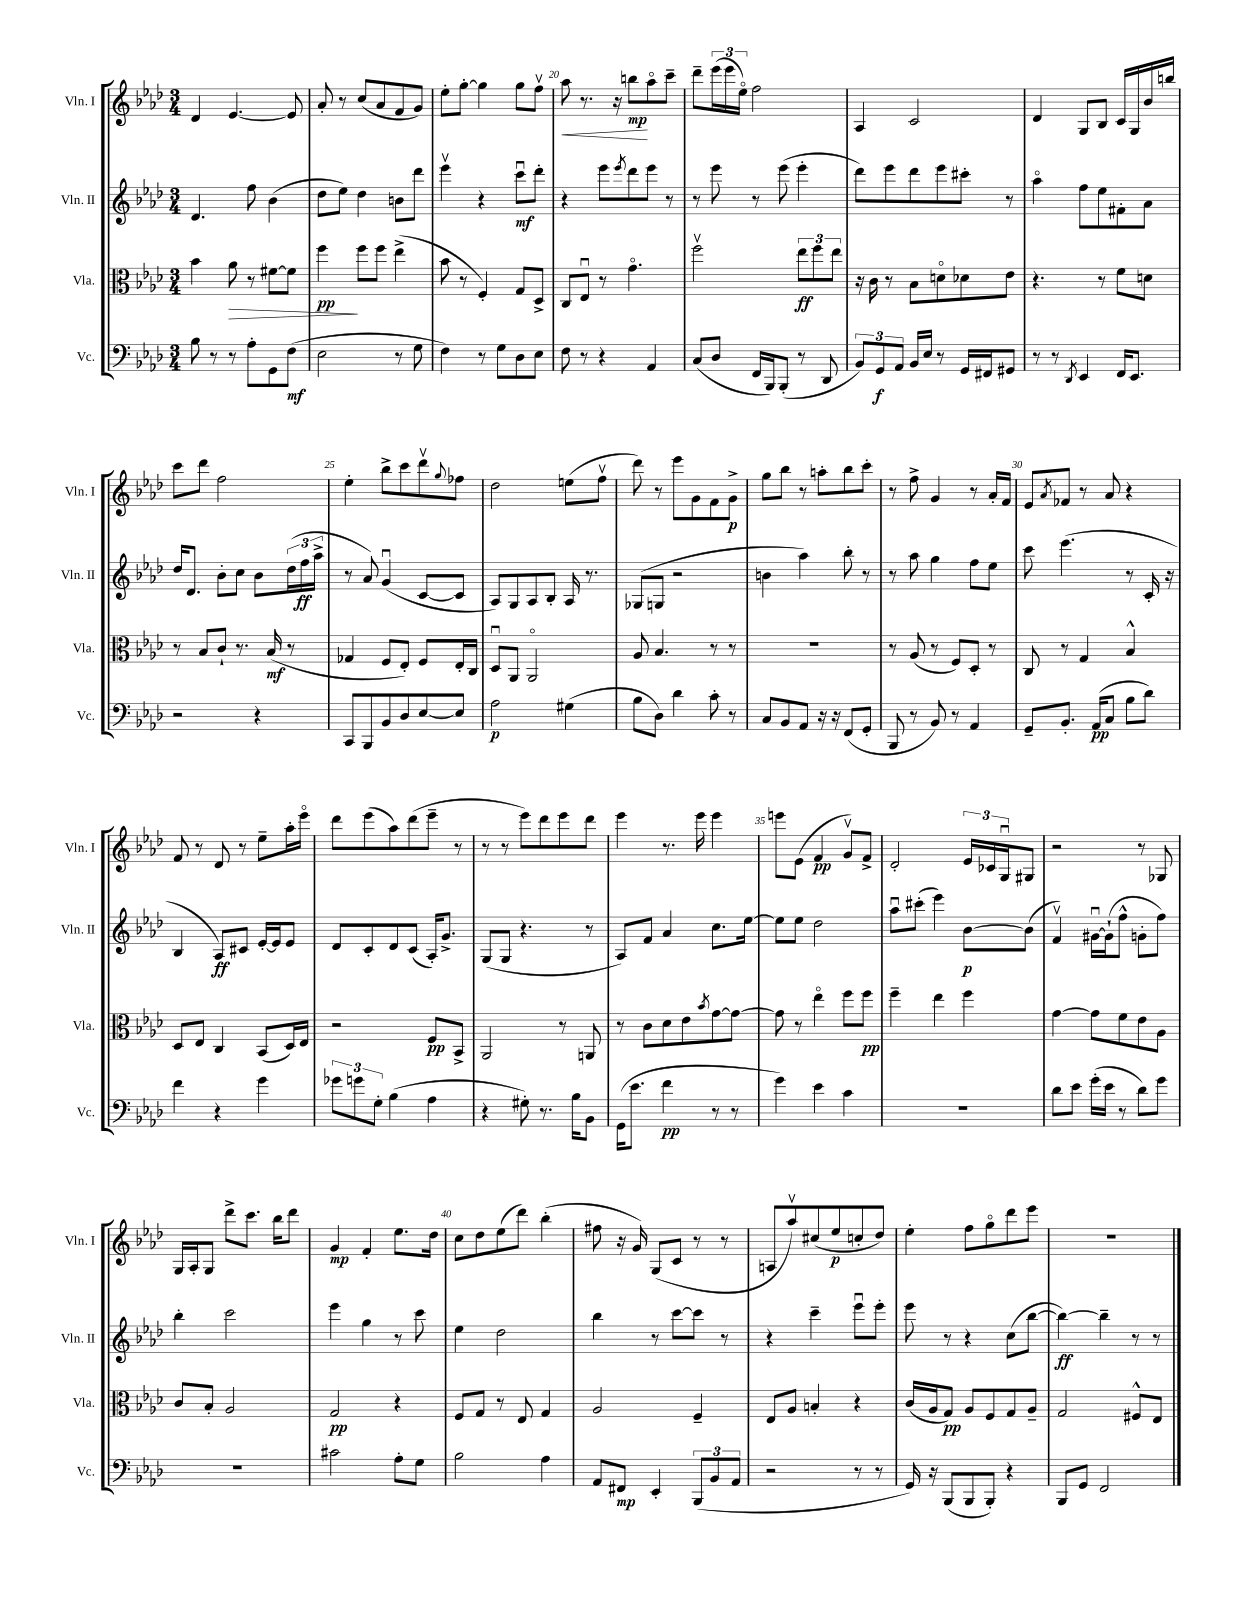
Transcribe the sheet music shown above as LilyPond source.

<<
\new StaffGroup <<
\new Staff = "s0" \with { instrumentName = "Vln. I" shortInstrumentName = "Vln. I" } {
    \clef treble \key aes \major \numericTimeSignature \time 3/4
    des'4 ees'4.~ ees'8 |
    aes'8-. r8 c''8( aes'8 f'8 g'8) |
    ees''8-. g''8~-. g''4 g''8 f''8\upbow |
    aes''8\< r8. r16 b''8\mp\! aes''8\flageolet c'''8-- |
    des'''8-- \tuplet 3/2 { ees'''16( ees'''16 ees''16\flageolet) } f''2 |
    aes4 c'2 |
    des'4 g8 bes8 c'16 g16 bes'16 b''16 |
    c'''8 des'''8 f''2 |
    ees''4-. bes''8-> c'''8 des'''8\upbow \appoggiatura { g''8 } fes''8 |
    des''2 e''8( f''8\upbow |
    des'''8) r8 ees'''8 g'8 f'8 g'8->\p |
    g''8 bes''8 r8 a''8-. bes''8 c'''8-. |
    r8 f''8-> g'4 r8 aes'16-. f'16 |
    ees'8 \acciaccatura { aes'8 } fes'8 r8 aes'8 r4 |
    f'8 r8 des'8 r8 ees''8-- aes''16-. ees'''16\flageolet |
    des'''8 ees'''8( aes''8) des'''8( ees'''8-- r8 |
    r8 r8 ees'''8) des'''8 ees'''8 des'''8 |
    ees'''4 r8. ees'''16 ees'''4 |
    e'''8 ees'8( f'4\pp g'8\upbow) f'8-> |
    des'2-. \tuplet 3/2 { ees'16 ces'16 g16\downbow } gis8 |
    r2 r8 ges8 |
    g16 aes16-. g8 des'''8-> c'''8. bes''16 des'''8 |
    g'4\mp f'4-. ees''8. des''16 |
    c''8 des''8 ees''8( des'''8) bes''4-.( |
    fis''8 r16 g'16) g8( c'8 r8 r8 |
    a8 aes''8\upbow) cis''8( ees''8\p c''8-. des''8) |
    ees''4-. f''8 g''8\flageolet des'''8 ees'''8 |
    R2. \bar "|." |
}
\new Staff = "s1" \with { instrumentName = "Vln. II" shortInstrumentName = "Vln. II" } {
    \clef treble \key aes \major \numericTimeSignature \time 3/4
    des'4. f''8 bes'4( |
    des''8 ees''8) des''4 b'8 des'''8 |
    ees'''4\upbow r4 c'''8\downbow\mf des'''8-. |
    r4 ees'''8 \acciaccatura { ees'''8 } des'''8 ees'''8 r8 |
    r8 ees'''8 r8 ees'''8( ees'''4-. |
    des'''8) ees'''8 des'''8 ees'''8 cis'''8-. r8 |
    aes''4\flageolet f''8 ees''8 fis'8-. aes'8 |
    des''16 des'8. bes'8-. c''8 bes'8 \tuplet 3/2 { des''16( f''16\ff aes''16-> } |
    r8 aes'8) g'4\downbow( c'8~ c'8 |
    aes8) g8 aes8 bes8-. aes16 r8. |
    ges8( g8 r2 |
    b'4 aes''4) bes''8-. r8 |
    r8 aes''8 g''4 f''8 ees''8 |
    c'''8 ees'''4.( r8 c'16-. r16 |
    bes4 aes8\ff) cis'8 ees'16~-. ees'16 ees'8 |
    des'8 c'8-. des'8 c'8( aes16-.) g'8.-> |
    g8( g8 r4. r8 |
    aes8) f'8 aes'4 c''8. ees''16~ |
    ees''8 ees''8 des''2 |
    aes''8\downbow cis'''8-.( ees'''4) bes'8~\p bes'8( |
    f'4\upbow) gis'16~\downbow gis'16-!( f''8-^ g'8-. f''8) |
    bes''4-. c'''2 |
    ees'''4 g''4 r8 c'''8 |
    ees''4 des''2 |
    bes''4 r8 c'''8~ c'''8 r8 |
    r4 c'''4-- ees'''8\downbow ees'''8-. |
    ees'''8 r8 r4 c''8( bes''8~ |
    bes''4~\ff) bes''4-- r8 r8 \bar "|." |
}
\new Staff = "s2" \with { instrumentName = "Vla." shortInstrumentName = "Vla." } {
    \clef alto \key aes \major \numericTimeSignature \time 3/4
    bes'4 aes'8\> r8 fis'8~ fis'8 |
    f''4\pp\! f''8 f''8 ees''4->( |
    bes'8 r8 f4-.) g8 des8-> |
    c8 ees8\downbow r8 g'4.\flageolet |
    f''2\upbow \tuplet 3/2 { ees''8\ff f''8 ees''8 } |
    r16 c'16 r8 bes8 d'8\flageolet des'8 ees'8 |
    r4. r8 f'8 d'8 |
    r8 bes8 c'8-! r8. bes16\mf( r8 |
    ges4 f8 ees8-.) f8 ees16-. c16 |
    des8\downbow aes,8 aes,2\flageolet |
    aes8 bes4. r8 r8 |
    R2. |
    r8 aes8( r8 f8) des8-. r8 |
    c8 r8 g4 bes4-^ |
    des8 ees8 c4 bes,8( des16) ees16 |
    r2 f8\pp bes,8-> |
    aes,2 r8 a,8 |
    r8 c'8 des'8 ees'8 \acciaccatura { bes'8 } g'8~ g'8~ |
    g'8 r8 ees''4\flageolet f''8 f''8\pp |
    f''4-- ees''4 f''4 |
    g'4~ g'8 f'8 ees'8 aes8 |
    c'8 bes8-. aes2 |
    g2\pp r4 |
    f8 g8 r8 ees8 g4 |
    aes2 f4-- |
    ees8 aes8 b4-. r4 |
    c'16( aes16 g8\pp) aes8 f8 g8 aes8-- |
    g2 fis8-^ ees8 \bar "|." |
}
\new Staff = "s3" \with { instrumentName = "Vc." shortInstrumentName = "Vc." } {
    \clef bass \key aes \major \numericTimeSignature \time 3/4
    bes8 r8 r8 aes8-. g,8 f8\mf( |
    ees2 r8 g8 |
    f4) r8 g8 des8 ees8 |
    f8 r8 r4 aes,4 |
    c8( des8 f,16 bes,,16) bes,,8-.( r8 des,8 |
    \tuplet 3/2 { bes,8) g,8\f aes,8 } bes,16 ees16 r8 g,16 fis,16 gis,8 |
    r8 r8 \acciaccatura { des,8 } ees,4 f,16 ees,8. |
    r2 r4 |
    c,8 bes,,8 bes,8 des8 ees8~ ees8 |
    aes2\p gis4( |
    bes8 des8) des'4 c'8-. r8 |
    c8 bes,8 aes,8 r16 r16 f,8( g,8-. |
    bes,,8 r8 bes,8) r8 aes,4 |
    g,8-- bes,8.-. aes,16\pp( c8 bes8 des'8) |
    f'4 r4 g'4 |
    \tuplet 3/2 { ges'8 g'8 g8-. } bes4( aes4 |
    r4 gis8-.) r8. bes16 bes,8 |
    g,16( ees'8. f'4\pp r8 r8 |
    g'4) ees'4 c'4 |
    R2. |
    des'8 ees'8 g'16-.( ees'16 r8 des'8) g'8 |
    R2. |
    cis'2 aes8-. g8 |
    bes2 aes4 |
    aes,8 fis,8\mp ees,4-. \tuplet 3/2 { bes,,8( bes,8 aes,8 } |
    r2 r8 r8 |
    g,16) r16 bes,,8( bes,,8 bes,,8-.) r4 |
    bes,,8 g,8 f,2 \bar "|." |
}
>>
>>
\layout { \context { \Score currentBarNumber = #17 \override BarNumber.break-visibility = ##(#f #t #t) barNumberVisibility = #(every-nth-bar-number-visible 5) } }
